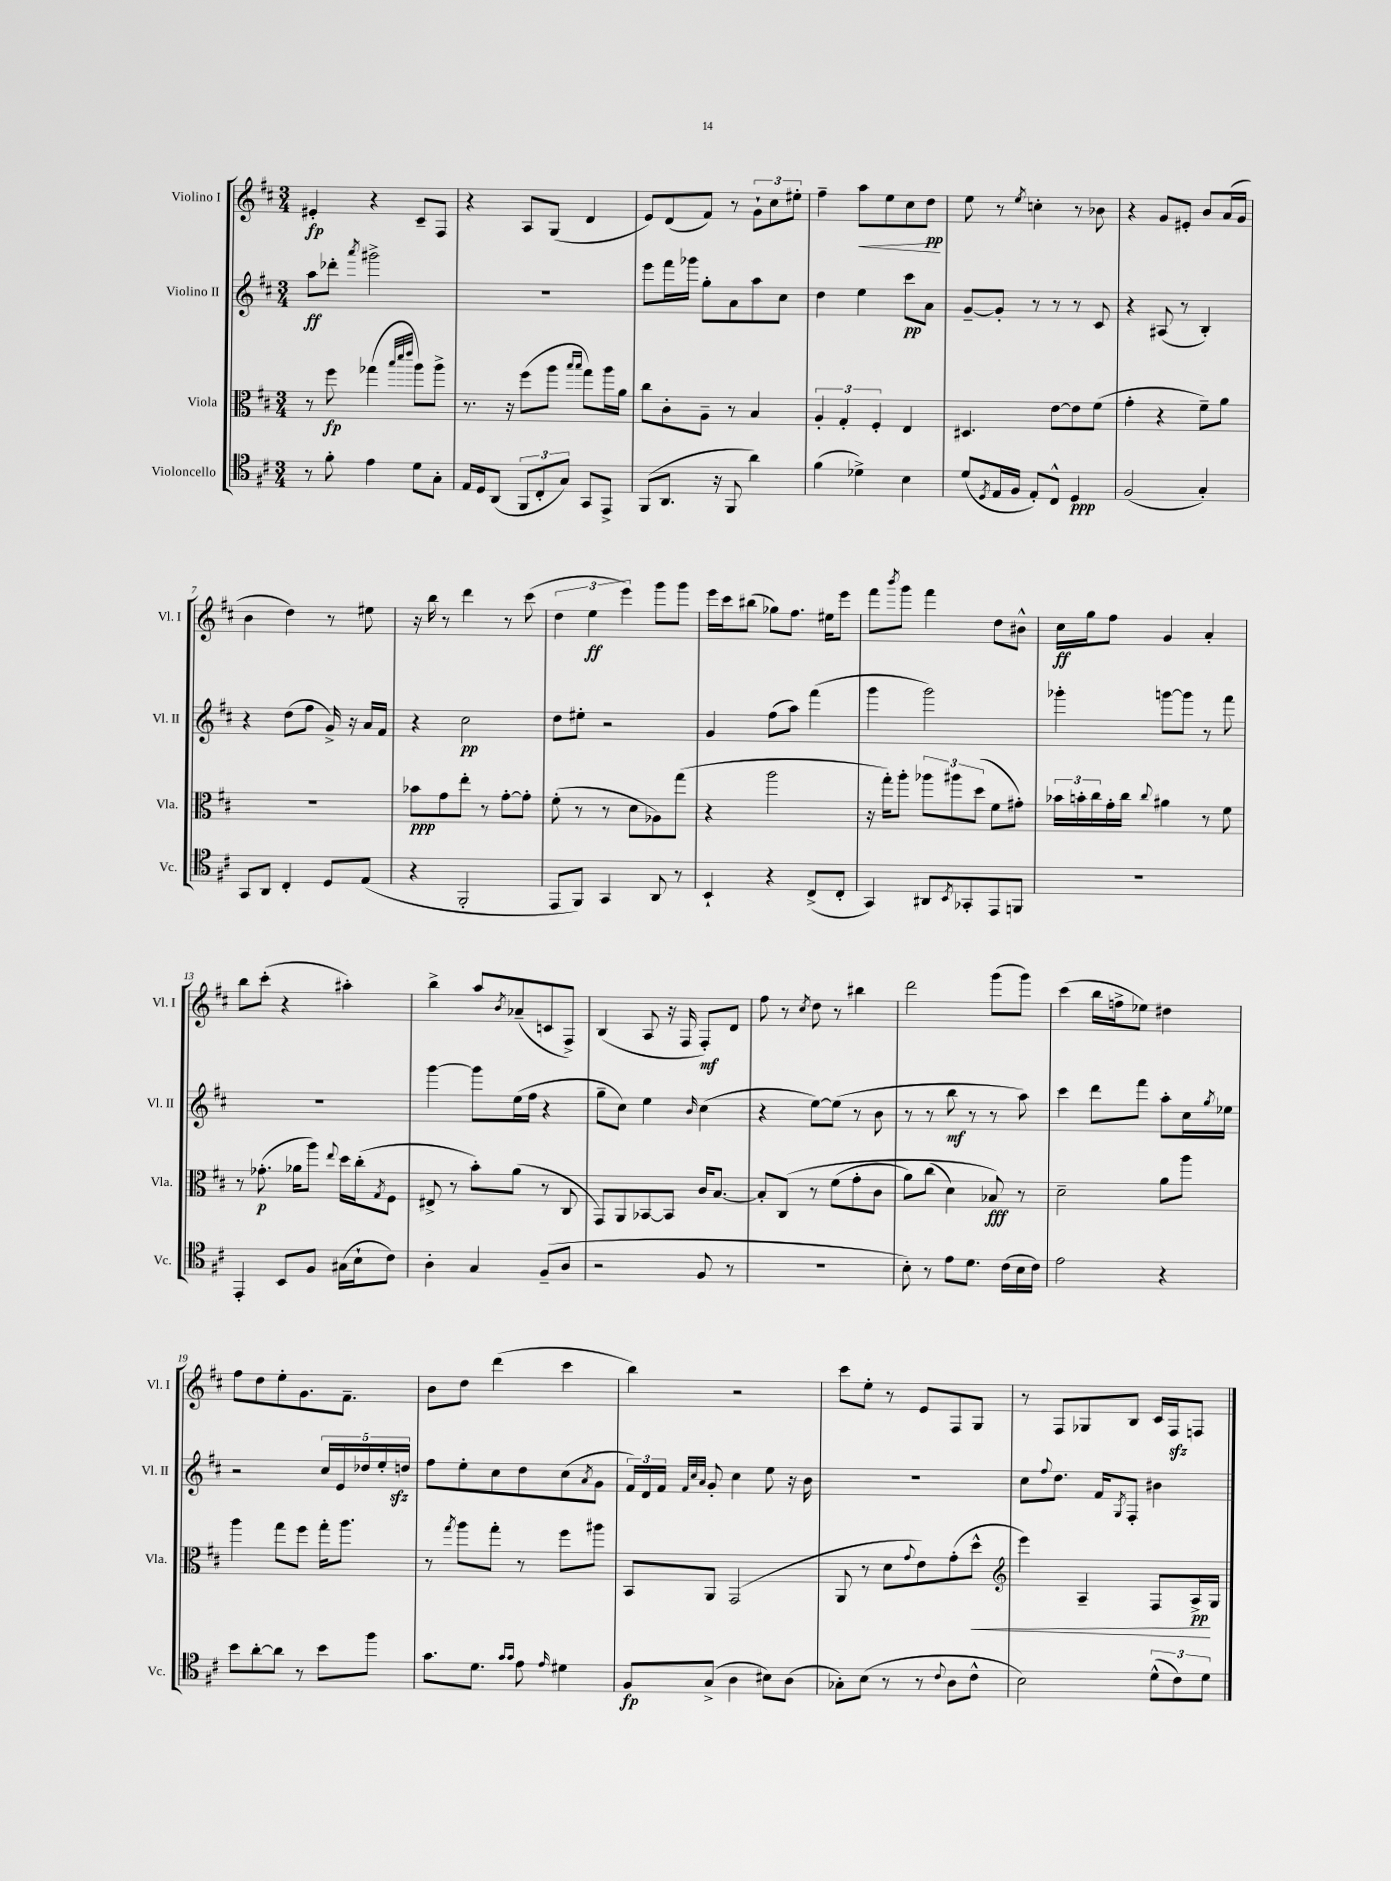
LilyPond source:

<<
\new StaffGroup <<
\new Staff = "s0" \with { instrumentName = "Violino I" shortInstrumentName = "Vl. I" } {
    \clef treble \key d \major \numericTimeSignature \time 3/4
    eis'4-.\fp r4 cis'8-- fis8 |
    r4 a8 g8( d'4 |
    e'8) d'8( fis'8) r8 \tuplet 3/2 { g'8-! cis''8 eis''8-. } |
    fis''4-- a''8\< e''8 cis''8 d''8\pp\! |
    e''8 r8 \acciaccatura { e''8 } c''4-. r8 bes'8 |
    r4 g'8 eis'8-. b'8 a'16( g'16 |
    b'4 d''4) r8 eis''8 |
    r16 b''16 r8 d'''4 r8 cis'''8( |
    \tuplet 3/2 { d''4 e''4\ff e'''4) } g'''8 g'''8 |
    e'''16 cis'''16 bis''8( ges''8) fis''8. eis''16 e'''8 |
    fis'''8 \acciaccatura { b'''8 } g'''8 fis'''4 d''8 bis'8-^ |
    cis''16\ff g''16 fis''8 g'4 a'4-. |
    b''8 cis'''8-.( r4 ais''4-.) |
    b''4-> a''8 \acciaccatura { b'8 } aes'8--( c'8 fis8->) |
    b4( a8 r16 fis16 fis8-.\mf) d'8 |
    fis''8 r8 \acciaccatura { cis''8 } d''8 r8 bis''4 |
    d'''2 g'''8( g'''8) |
    cis'''4( b''16 f''16-> ees''8) dis''4 |
    fis''8 d''8 e''8-. g'8. fis'8.-- |
    b'8 d''8 d'''4( cis'''4 |
    b''4) r2 |
    cis'''8 e''8-. r8 e'8 fis8 g8 |
    r8 fis8 ges8 b8 cis'16 fis16\sfz f8 \bar "|." |
}
\new Staff = "s1" \with { instrumentName = "Violino II" shortInstrumentName = "Vl. II" } {
    \clef treble \key d \major \numericTimeSignature \time 3/4
    a''8\ff des'''8-. \acciaccatura { a'''8 } gis'''2-> |
    R2. |
    e'''8 fis'''16 ges'''16 g''8-. a'8 a''8 cis''8 |
    d''4 e''4 cis'''8\pp a'8 |
    g'8~-- g'8-. r8 r8 r8 cis'8 |
    r4 ais8( r8 b4-.) |
    r4 d''8( fis''8 g'16->) r16 a'16 fis'16 |
    r4 cis''2\pp |
    d''8 eis''8-. r2 |
    g'4 fis''8( a''8) fis'''4( |
    g'''4 g'''2) |
    ges'''4-. g'''8~ g'''8 r8 fis'''8 |
    R2. |
    g'''4~ g'''8 e''16( fis''16 r4 |
    g''8-- cis''8) e''4 \grace { b'16 } cis''4( |
    r4 e''8~) e''8( r8 b'8 |
    r8 r8 b''8\mf r8 r8 a''8) |
    cis'''4 d'''8 fis'''8 a''8-. cis''16 \acciaccatura { g''8 } ees''16 |
    r2 \tuplet 5/4 { cis''16 e'16 des''16 e''16-. d''16\sfz } |
    fis''8 e''8-. cis''8 d''8 cis''8( \acciaccatura { a'8 } g'8 |
    \tuplet 3/2 { fis'16) d'16 fis'16 } \grace { fis'32 cis''32 a'32 } g'8-. cis''4 e''8 r16 b'16 |
    R2. |
    cis''8 \appoggiatura { fis''8 } d''8. fis'16 \acciaccatura { g8 } fis8-. bis'4 \bar "|." |
}
\new Staff = "s2" \with { instrumentName = "Viola" shortInstrumentName = "Vla." } {
    \clef alto \key d \major \numericTimeSignature \time 3/4
    r8 fis''8\fp ges''4( \grace { b''32 d'''32 e'''32 } a''8) a''8-> |
    r8. r16 fis''8( a''8 \grace { b''16 b''16 } g''8) a''16 a'16 |
    cis''8 cis'8-. a8-- r8 b4 |
    \tuplet 3/2 { a4-. g4-. fis4-. } e4 |
    dis4. e'8~ e'8 fis'8( |
    g'4-. r4 fis'8--) a'8 |
    R2. |
    bes'8\ppp g'8 e''8-. r8 g'8~-. g'8-. |
    fis'8-.( r8 r8 d'8 aes8) g''8( |
    r4 a''2 |
    r16 g''16-.) a''8-. \tuplet 3/2 { aes''8 ais''8 d''8( } fis'8 gis'8-.) |
    \tuplet 3/2 { bes'16 b'16-. cis''16 } g'16-. cis''16 \appoggiatura { cis''8 } ais'4 r8 fis'8 |
    r8 ges'8.-.\p( aes'16 a''8) \appoggiatura { e''8 } d''16 cis''16-.( \acciaccatura { g8 } fis8 |
    eis8-> r8 b'8-.) a'8( r8 cis8 |
    g,8) a,8 bes,8~ bes,8 cis'16 b8.~ |
    b8-. cis8\( r8 fis'8( g'8-. cis'8 |
    a'8) cis''8( d'4) bes8\fff\) r8 |
    d'2-- a'8 a''8 |
    a''4 g''8 fis''8 g''16-. a''8. |
    r8 \acciaccatura { g''8 } a''8 g''8-. r8 fis''8 ais''8 |
    b,8 a,8 g,2( |
    a,8 r8 d'8 \appoggiatura { g'8 } e'8) g'8-.( d''8-^\< |
    \clef treble e'''4) a4-- fis8 a16->\pp\! g16 \bar "|." |
}
\new Staff = "s3" \with { instrumentName = "Violoncello" shortInstrumentName = "Vc." } {
    \clef tenor \key d \major \numericTimeSignature \time 3/4
    r8 fis'8-. e'4 d'8 g8-. |
    e16 d16 a,8( \tuplet 3/2 { fis,8 cis8-. g8) } g,8 e,8-> |
    fis,8( a,8. r16 fis,8 a'4) |
    fis'4( des'4->) b4 |
    d'8( \acciaccatura { d8 } e16 fis16 e8-.) cis8-^ d4\ppp |
    fis2( g4-.) |
    g,8 a,8 cis4-. d8 e8( |
    r4 fis,2-. |
    e,8 fis,8) g,4 a,8 r8 |
    b,4-! r4 cis8->( cis8-. |
    g,4) ais,8 \acciaccatura { b,8 } ges,8-. e,8 f,8 |
    R2. |
    e,4-. b,8 fis8 gis16( b16-! cis'8) |
    a4-. g4 fis8--( a8 |
    r2 fis8 r8 |
    R2. |
    b8-.) r8 e'8 d'8. cis'16( b16 cis'16) |
    e'2 r4 |
    b'8 a'8~-. a'8 r8 b'8 fis''8 |
    g'8. d'8. \grace { g'16 g'16 } e'8 \grace { e'16 } dis'4 |
    fis8\fp g8->( a4 bis8) a8( |
    ges8-.) b8( r8 r8 \appoggiatura { cis'8 } a8 cis'8-^ |
    b2) \tuplet 3/2 { d'8-^( cis'8) d'8 } \bar "|." |
}
>>
>>
